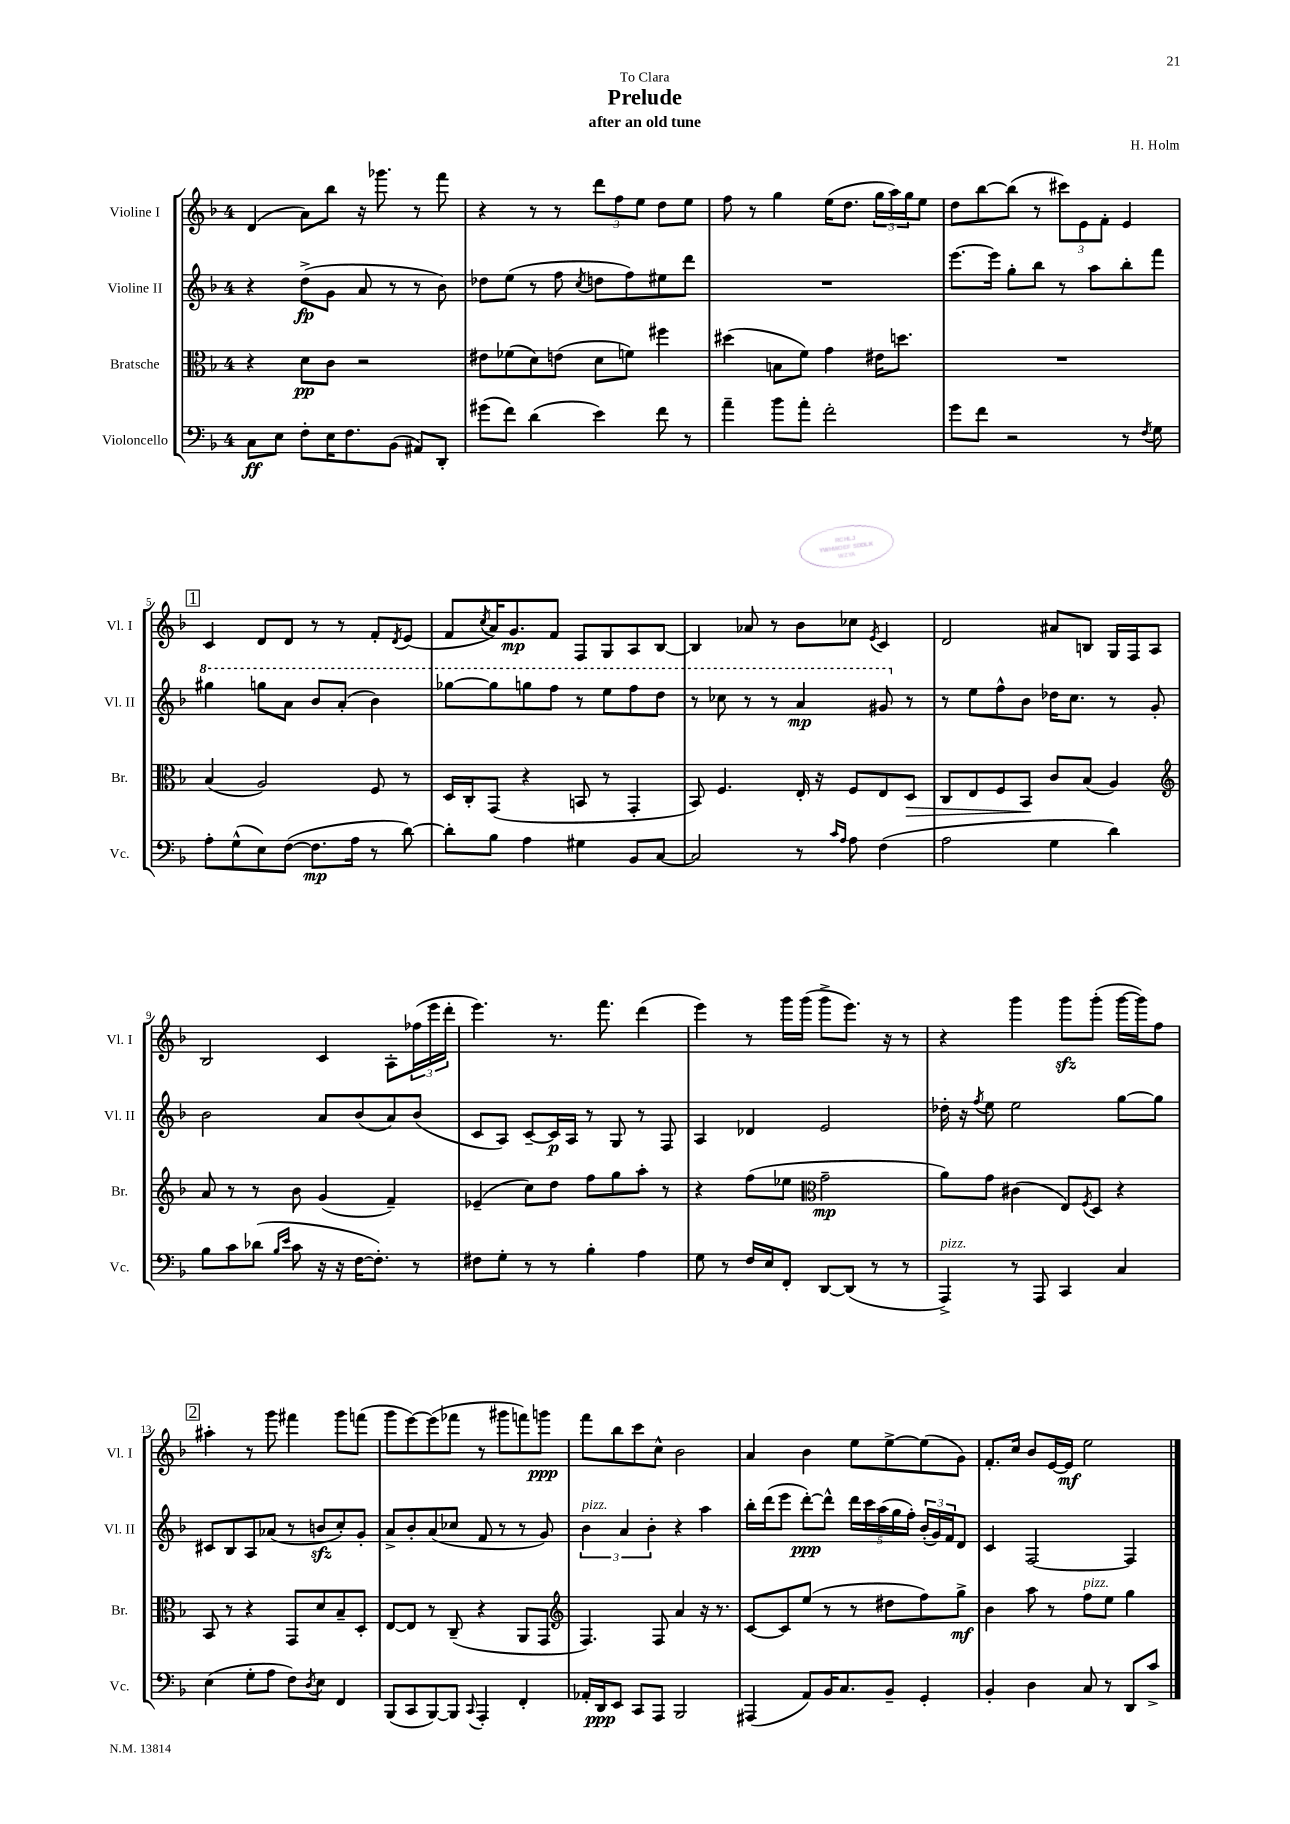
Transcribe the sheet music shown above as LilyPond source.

\header { title = "Prelude" composer = "H. Holm" subtitle = "after an old tune" dedication = "To Clara" }
<<
\new StaffGroup <<
\new Staff = "s0" \with { instrumentName = "Violine I" shortInstrumentName = "Vl. I" } {
    \clef treble \key f \major \once \override Staff.TimeSignature.style = #'single-digit \time 4/4
    d'4( a'8) bes''8 r16 ges'''8. r8 f'''8 |
    r4 r8 r8 \tuplet 3/2 { d'''8 f''8 e''8 } d''8 e''8 |
    f''8 r8 g''4 e''16( d''8. \tuplet 3/2 { g''16 a''16) g''16 } e''8 |
    d''8 bes''8~ bes''8( r8 \tuplet 3/2 { cis'''8) e'8 f'8-. } e'4 |
    \mark \markup { \box "1" } c'4 d'8 d'8 r8 r8 f'8-. \acciaccatura { d'8 } e'8( |
    f'8 \acciaccatura { c''8 } a'16) g'8.\mp f'8 f8 g8 a8 bes8~ |
    bes4 aes'8 r8 bes'8 ces''8 \acciaccatura { e'8 } c'4 |
    d'2 ais'8 b8 g16 f16 a8 |
    bes2 c'4 a8-. \tuplet 3/2 { fes''16( e'''16 d'''16-. } |
    e'''4.) r8. f'''8. d'''4( |
    e'''4) r8 g'''16 g'''16( g'''8-> e'''8.) r16 r8 |
    r4 g'''4 g'''8\sfz g'''8-.( g'''16~ g'''16) f''8 |
    \mark \markup { \box "2" } ais''4-. r8 g'''8 fis'''4 g'''8 f'''8( |
    g'''8 e'''8~) e'''8( fes'''8 r8 gis'''8 f'''8) g'''8\ppp |
    f'''8 bes''8 c'''8 c''8-^ bes'2 |
    a'4 bes'4 e''8 e''8~-> e''8( g'8) |
    f'8.-. c''16 bes'8 e'16~ e'16\mf e''2 \bar "|." |
}
\new Staff = "s1" \with { instrumentName = "Violine II" shortInstrumentName = "Vl. II" } {
    \clef treble \key f \major \once \override Staff.TimeSignature.style = #'single-digit \time 4/4
    r4 d''8->\fp( g'8 a'8 r8 r8 bes'8) |
    des''8 e''8( r8 f''8 \acciaccatura { c''8 } d''8 f''8) eis''8 d'''8 |
    R1 |
    e'''8.~ e'''16 g''8-. bes''8 r8 a''8 bes''8-. f'''8 |
    \mark \markup { \box "1" } \ottava #1 gis'''4 g'''8 a''8 bes''8 a''8-.( bes''4) |
    ges'''8~ ges'''8 g'''8 f'''8 r8 e'''8 f'''8 d'''8 |
    r8 ces'''8 r8 r8 a''4\mp gis''8 \ottava #0 r8 |
    r8 e''8 f''8-^ bes'8 des''16 c''8. r8 g'8-. |
    bes'2 a'8 bes'8( a'8) bes'8( |
    c'8 a8) c'8~-- c'16\p a16 r8 g8 r8 f8 |
    a4 des'4 e'2 |
    des''16-. r16 \acciaccatura { f''8 } e''8 e''2 g''8~ g''8 |
    \mark \markup { \box "2" } cis'8 bes8 a8 aes'8( r8 b'8\sfz c''8-.) g'8-. |
    a'8-> bes'8-. a'8( ces''8 f'8 r8 r8 g'8) |
    \tuplet 3/2 { bes'4^\markup { \italic "pizz." } a'4 bes'4-. } r4 a''4 |
    bes''16-. d'''16( e'''8 d'''8~-.\ppp) d'''8-^ \tuplet 5/4 { d'''16 c'''16 a''16( g''16 f''16-.) } \tuplet 3/2 { bes'16-.( g'16) f'16 } d'8 |
    c'4 f2~ f4 \bar "|." |
}
\new Staff = "s2" \with { instrumentName = "Bratsche" shortInstrumentName = "Br." } {
    \clef alto \key f \major \once \override Staff.TimeSignature.style = #'single-digit \time 4/4
    r4 d'8\pp c'8 r2 |
    eis'8 fes'8( d'8) e'8( d'8 f'8) fis''4 |
    dis''4( b8 f'8) g'4 eis'16 d''8. |
    R1 |
    \mark \markup { \box "1" } bes4( a2) f8 r8 |
    d16 c16-. g,8( r4 b,8 r8 g,4-. |
    bes,8) f4. e16-. r16 f8 e8 d8\> |
    c8 e8 f8 bes,8\! c'8 bes8( a4) |
    \clef treble a'8 r8 r8 bes'8 g'4( f'4--) |
    ees'4--( c''8) d''8 f''8 g''8 a''8-. r8 |
    r4 f''8( ees''8 \clef alto g'2--\mp |
    a'8) g'8 cis'4( e8) \acciaccatura { f8 } d8 r4 |
    \mark \markup { \box "2" } bes,8 r8 r4 g,8 d'8 bes8-- d8-. |
    e8~ e8 r8 c8--( r4 a,8 g,8 |
    \clef treble f4.) f8 a'4 r16 r8. |
    c'8~ c'8 e''8( r8 r8 dis''8 f''8) g''8->\mf |
    bes'4 a''8 r8 f''8^\markup { \italic "pizz." } e''8 g''4 \bar "|." |
}
\new Staff = "s3" \with { instrumentName = "Violoncello" shortInstrumentName = "Vc." } {
    \clef bass \key f \major \once \override Staff.TimeSignature.style = #'single-digit \time 4/4
    c8\ff e8 f8-. e16 f8. bes,8( ais,8) d,8-. |
    gis'8( f'8) d'4( e'4) f'8 r8 |
    a'4-- bes'8 a'8-. f'2-. |
    g'8 f'8 r2 r8 \acciaccatura { f8 } g8 |
    \mark \markup { \box "1" } a8-. g8-^( e8) f8~( f8.\mp a16 r8 d'8~) |
    d'8-. bes8 a4 gis4 bes,8 c8~ |
    c2 r8 \grace { c'16 a16 } a8 f4( |
    a2 g4 d'4) |
    bes8 c'8 des'8( \grace { bes16 e'16 } c'8 r16 r16 f16~ f8.-.) r8 |
    fis8 g8-. r8 r8 bes4-. a4 |
    g8 r8 f16 e16 f,8-. d,8~ d,8( r8 r8 |
    a,,4->^\markup { \italic "pizz." }) r8 a,,8 c,4 c4 |
    \mark \markup { \box "2" } e4( g8-. a8 f8) \acciaccatura { d8 } e8 f,4 |
    bes,,8( c,8 bes,,8~) bes,,8 \appoggiatura { c,8 } a,,4-. f,4-. |
    aes,16-. d,16\ppp e,8 c,8 a,,8 bes,,2 |
    ais,,4( a,8) bes,16 c8. bes,8-- g,4-. |
    bes,4-. d4 c8 r8 d,8 c'8-> \bar "|." |
}
>>
>>
